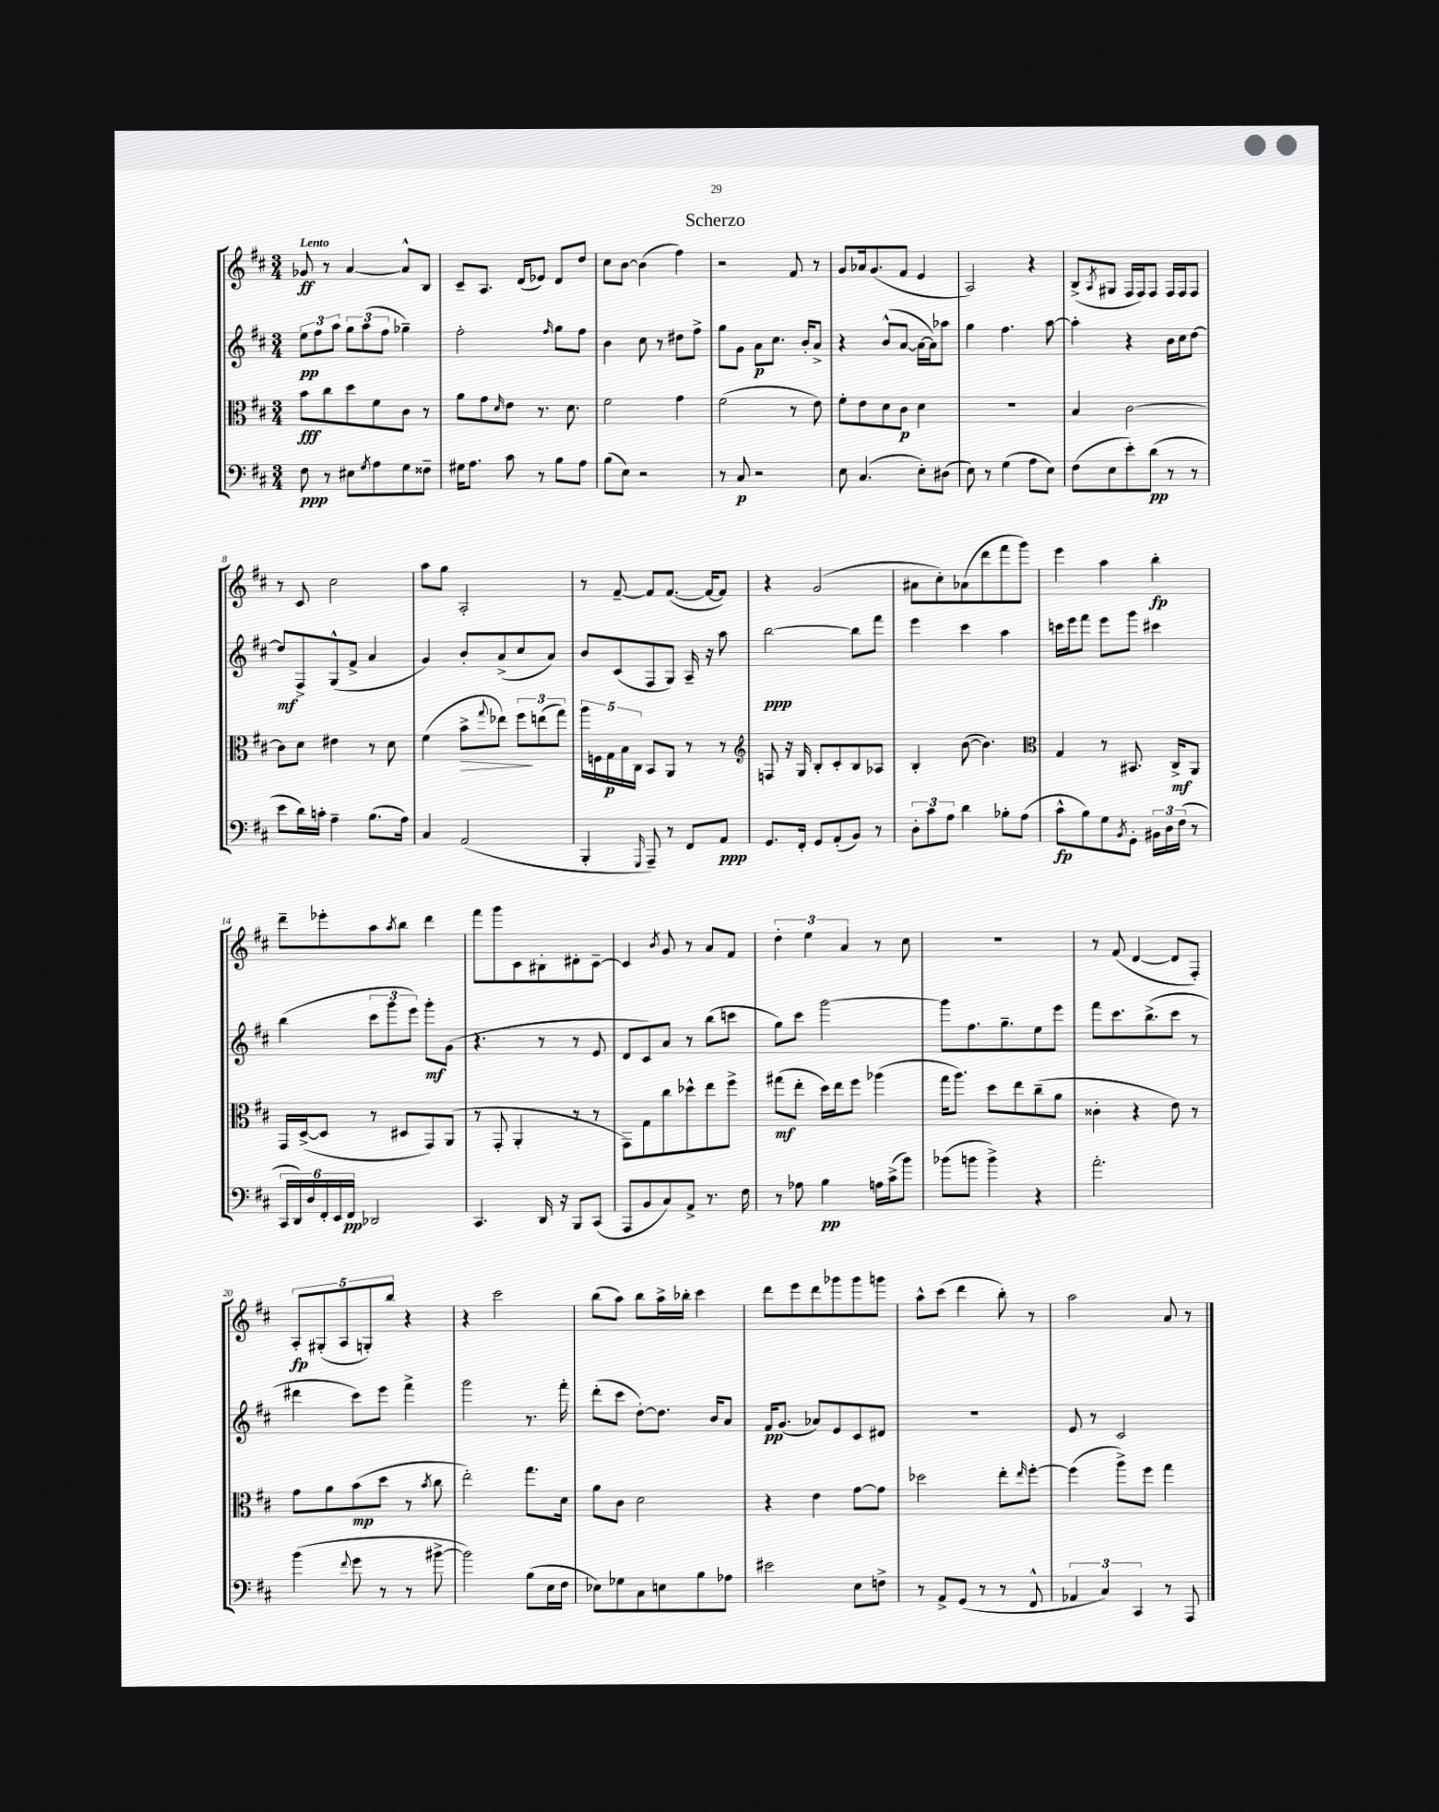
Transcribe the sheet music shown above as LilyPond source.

\header { title = "Scherzo" }
<<
\new StaffGroup <<
\new Staff = "s0" {
    \clef treble \key d \major \numericTimeSignature \time 3/4 \tempo "Lento"
    ges'8\ff r8 a'4~ a'8-^ b8 |
    cis'8-- a8. d'16( ees'8) d'8 d''8 |
    cis''8 b'8~ b'4( fis''4) |
    r2 fis'8 r8 |
    g'8 aes'16 g'8.( fis'8 e'4 |
    a2) r4 |
    b8->( \acciaccatura { a8 } gis8 fis16 fis16) fis8 fis16 fis16 fis8 |
    r8 cis'8 cis''2 |
    a''8 g''8 a2-. |
    r8 fis'8~-- fis'8 fis'8.~( fis'16~ fis'8) |
    r4 g'2( |
    ais'8 cis''8-.) aes'8( d'''8 fis'''8 g'''8) |
    e'''4 a''4 b''4-.\fp |
    d'''8-- ees'''8-. a''8 \acciaccatura { a''8 } b''8 d'''4 |
    fis'''8 g'''8 cis'8 bis8-. dis'8-. cis'8~-- |
    cis'4 \acciaccatura { b'8 } g'8 r8 a'8 fis'8 |
    \tuplet 3/2 { d''4-. e''4 a'4 } r8 cis''8 |
    R2. |
    r8 fis'8( d'4~ d'8 fis8-.) |
    \tuplet 5/4 { a8-.\fp gis8-.( a8 g8-.) b''8 } r4 |
    r4 cis'''2 |
    b''8( a''8) b''8 a''16-> bes''16-. cis'''4 |
    d'''8 e'''8 d'''8 ges'''8 ges'''8 g'''8 |
    a''8-^ cis'''8( d'''4 b''8-.) r8 |
    a''2 a'8 r8 \bar "|." |
}
\new Staff = "s1" {
    \clef treble \key d \major \numericTimeSignature \time 3/4
    \tuplet 3/2 { e''8\pp fis''8 a''8 } \tuplet 3/2 { g''8 a''8( fis''8 } ges''4--) |
    fis''2-. \grace { fis''16 } g''8 fis''8 |
    b'4 cis''8 r8 dis''8 fis''8-> |
    g''8 g'8 a'8\p cis''8. b'16-. a'8-> |
    r4 b'8-^( a'8~ a'16~ a'16) aes''8 |
    g''4 fis''4. a''8~ |
    a''4-. r4 b'16 cis''16 d''8~ |
    d''8\mf fis8-> g8-^( fis'8-> a'4 |
    g'4) b'8-. a'8->( cis''8 a'8) |
    b'8 cis'8( fis8 g8) a16-- r16 a''8 |
    b''2~\ppp b''8 fis'''8 |
    e'''4 cis'''4 a''4 |
    c'''16 e'''16 fis'''8 e'''8 g'''8 cis'''4 |
    b''4( \tuplet 3/2 { cis'''8 g'''8 e'''8) } g'''8-.\mf g'8( |
    r4. r8 r8 e'8 |
    d'8 cis'8) a'8 r8 b''8( c'''8 |
    g''8) cis'''8 g'''2~ |
    g'''8 fis''8. g''8.-- e''8 e'''8 |
    fis'''8 cis'''8. b''8.->( cis'''8 r8 |
    dis'''4 cis'''8) e'''8 fis'''4-> |
    g'''2 r8. fis'''16-. |
    d'''8-.( cis'''8 d''8~-.) d''8. b'16 a'8 |
    fis'16\pp g'8.( aes'8) e'8 cis'8 dis'8 |
    R2. |
    e'8 r8 cis'2 \bar "|." |
}
\new Staff = "s2" {
    \clef alto \key d \major \numericTimeSignature \time 3/4
    b'8\fff cis''8 d''8 fis'8 cis'8 r8 |
    a'8 g'8 \grace { d'16 } e'8 r8. d'8. |
    fis'2 g'4 |
    fis'2( r8 e'8) |
    fis'8-. e'8 d'8 cis'8\p d'4 |
    R2. |
    b4 cis'2~ |
    cis'8 d'8 eis'4 r8 d'8 |
    fis'4( b'8->\> \appoggiatura { g''8 } ees''8) \tuplet 3/2 { fis''8\! e''8( g''8) } |
    \tuplet 5/4 { a''16 f16 g16\p b16 cis16 } b,8 a,8 r8 r8 |
    \clef treble f8 r16 g16 b8-. cis'8-. b8 aes8 |
    b4-. b'8~( b'4.) |
    \clef alto g4 r8 bis,8. cis16->\mf a,8 |
    g,16 d16~->( d8 r8 dis8 g,8) a,8( |
    r8 g,8-. a,4-. r8 r8 |
    g,8) g8 cis''8 des''8-^ e''8 fis''8-> |
    gis''8\mf( e''8-. d''16) e''16 fis''8 aes''4( |
    g''16 a''8.) d''8 e''8 cis''8--( a'8 |
    cisis'4-. r4 e'8) r8 |
    g'8 a'8 b'8\mp( d''8 r8 \acciaccatura { b'8 } cis''8 |
    e''2-.) g''8. d'16 |
    a'8 cis'8 d'2 |
    r4 e'4 g'8~ g'8 |
    des''2 e''8-. \grace { e''16 } fis''8~-. |
    fis''4( a''8->) fis''8 g''4 \bar "|." |
}
\new Staff = "s3" {
    \clef bass \key d \major \numericTimeSignature \time 3/4
    fis8\ppp r8 eis8 \acciaccatura { g8 } a8 g8 fisis8-- |
    gis16 a8. cis'8 r8 b8 a8 |
    b8( e8) r2 |
    r8 cis8\p r2 |
    e8 cis4.( e8-.) dis8( |
    e8) r8 g4( a8 e8) |
    fis8( e8 e'8-.) d'8\pp( r8 r8 |
    e'8 d'16) c'16-. a4-- b8.( a16) |
    cis4 a,2( |
    b,,4-. \grace { g,,16 } a,,8--) r8 fis,8 a,8\ppp |
    g,8. fis,16-. g,8 a,8-.( b,8) r8 |
    \tuplet 3/2 { d8-. cis'8 a8 } d'4 bes8-. a8( |
    cis'8-^\fp b8) g8 \acciaccatura { b,8 } g,8-. \tuplet 3/2 { bis,16 d16 fis16( } r8 |
    \tuplet 6/4 { cis,16 d,16) d16 fis,16-. e,16 fis,16\pp } des,2 |
    cis,4. d,16 r16 b,,8 cis,8( |
    a,,8 b,8 cis8) a,8-> r8. fis16 |
    r8 aes8 b4\pp a16 cis'16->( b'8) |
    bes'8( b'8 b'4->) r4 |
    a'2.-. |
    b'4( \appoggiatura { fis'8 } g'8 r8 r8 bis'8~-> |
    bis'2) b8( e16 fis16 |
    ees8) ges8 cis8 e8 b8 aes8 |
    eis'2 e8 f8-> |
    r8 a,8-> g,8( r8 r8 fis,8-^ |
    \tuplet 3/2 { aes,4 cis4) cis,4 } r8 a,,8 \bar "|." |
}
>>
>>
